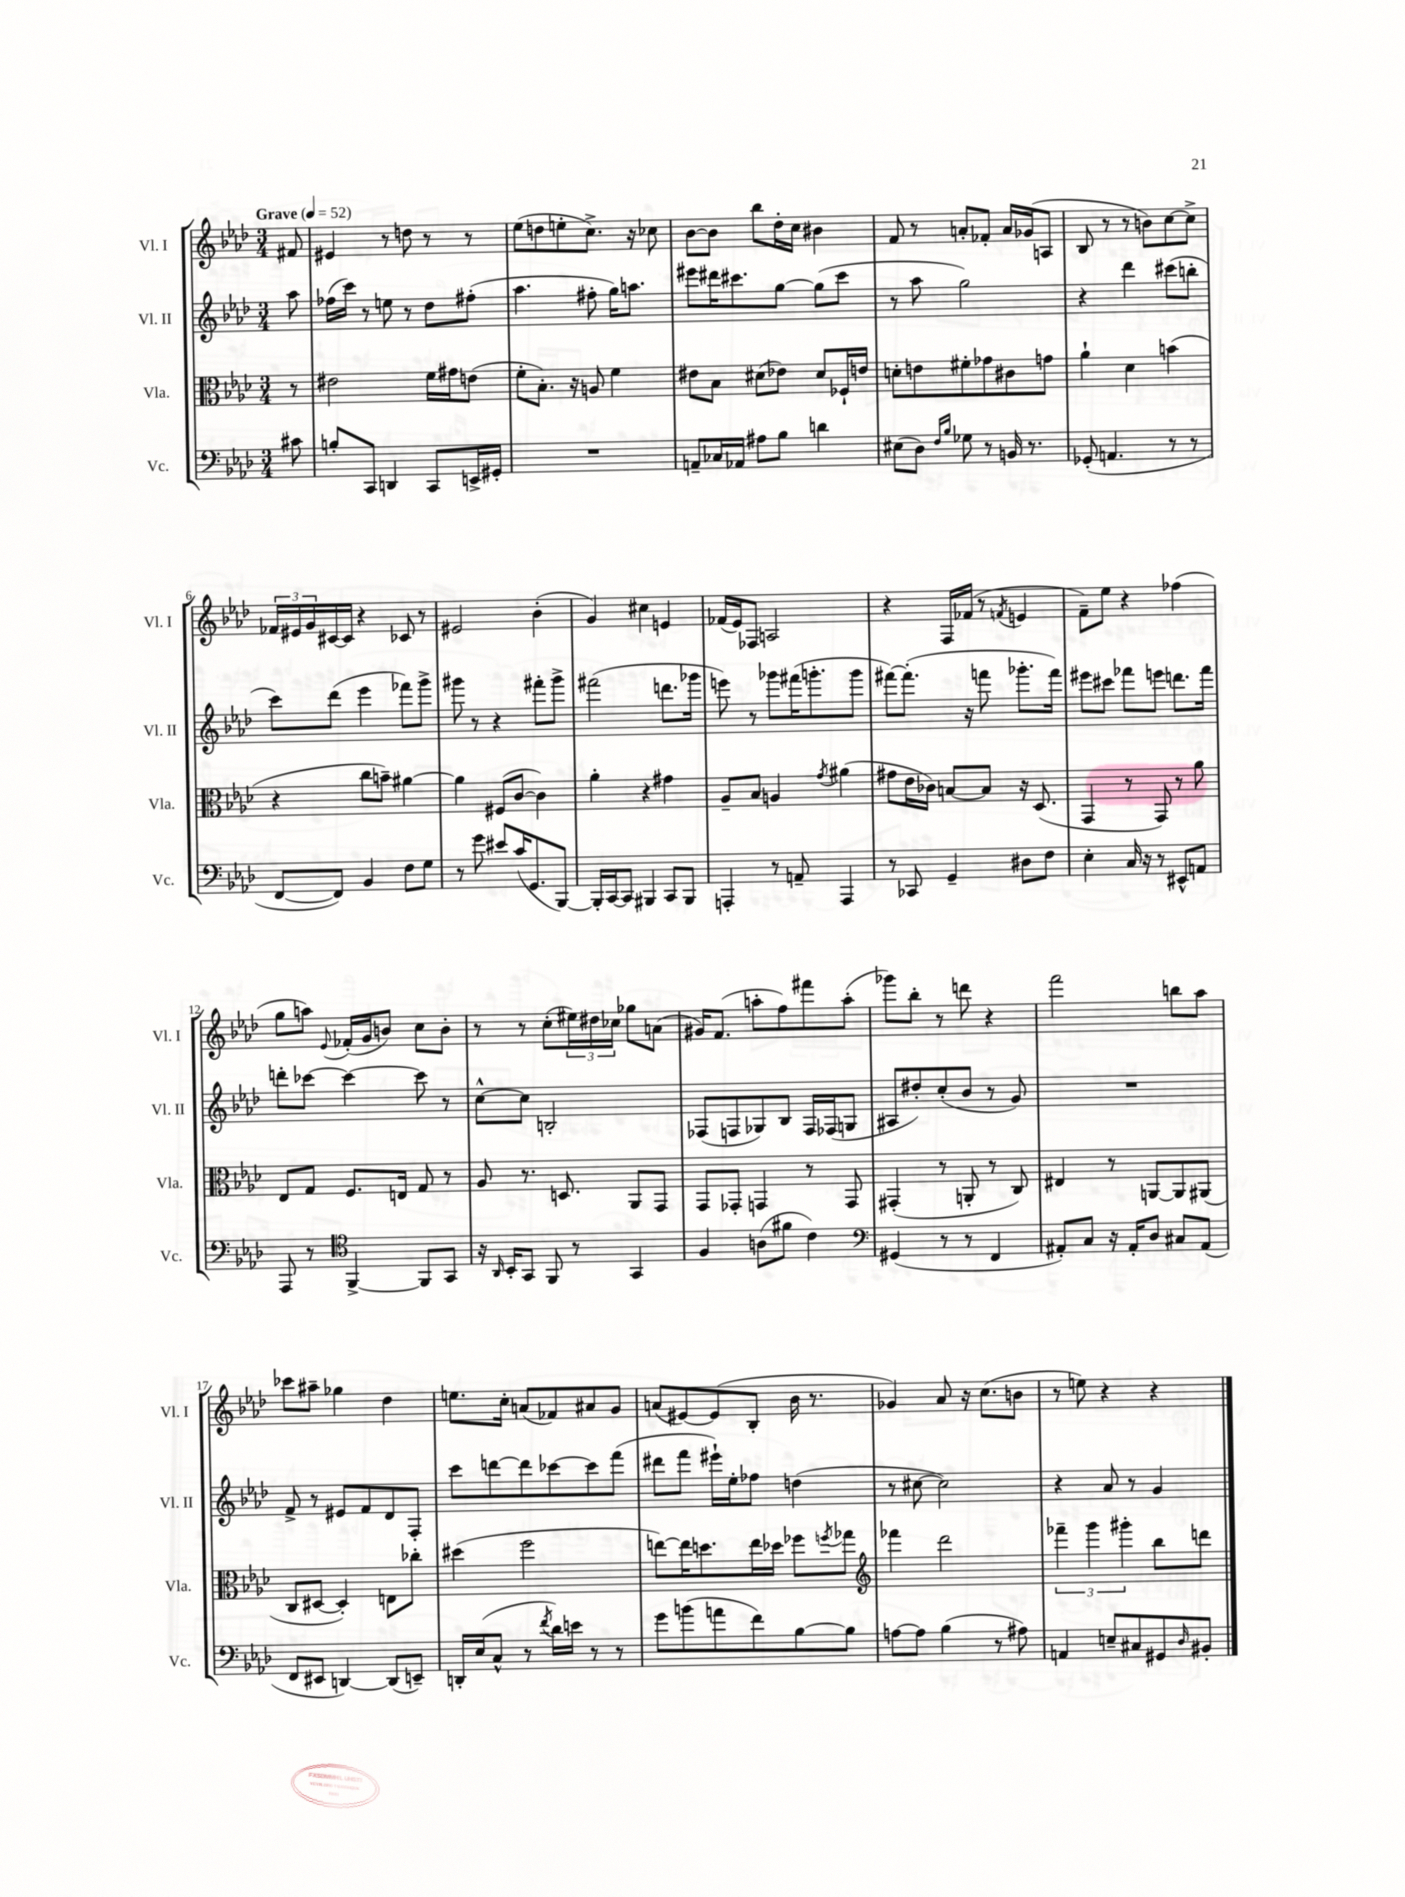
<<
\new StaffGroup <<
\new Staff = "s0" \with { instrumentName = "Vl. I" shortInstrumentName = "Vl. I" } {
    \clef treble \key aes \major \numericTimeSignature \time 3/4 \partial 8 \tempo "Grave" 4 = 52
    fis'8 |
    eis'4 r8 d''8 r8 r8 |
    ees''8( d''8 e''8-. c''8.->) r16 ces''8 |
    bes'8~ bes'8 bes''8 des''16-. c''16 bis'4 |
    f'8 r8 a'8-. fes'8-. a'16 ges'16( a8 |
    bes8 r8 r8 b'8) c''8~ c''8-> |
    \tuplet 3/2 { fes'16 eis'16 g'16 } cis'16~ cis'16 r4 ces'8 r8 |
    eis'2 bes'4-.( |
    g'4) cis''4 e'4 |
    fes'16( ees'16) fes8 a2 |
    r4 f16 fes'16( r8 \acciaccatura { f'8 } e'4 |
    f'8--) ees''8 r4 fes''4( |
    g''8 a''8) \appoggiatura { ees'8 } fes'16-.( g'16 b'8) c''8 b'8-. |
    r8 r8 c''8-.( \tuplet 3/2 { eis''16) dis''16 ces''16 } ges''8 a'8( |
    gis'16) f'8.( a''8-. f''8) fis'''8 a''8-.( |
    ges'''8) bes''8-. r8 d'''8 r4 |
    f'''2 b''8 aes''8 |
    ces'''8 ais''8-- ges''4 des''4 |
    e''8. c''16-. a'8( fes'8) ais'8 g'8 |
    a'8( eis'8~) eis'8( bes8-. bes'16 r8. |
    ges'4) aes'8 r16 c''8.( b'8 |
    r8 e''8) r4 r4 \bar "|." |
}
\new Staff = "s1" \with { instrumentName = "Vl. II" shortInstrumentName = "Vl. II" } {
    \clef treble \key aes \major \numericTimeSignature \time 3/4 \partial 8
    aes''8 |
    fes''16( c'''16) r8 e''8 r8 des''8 fis''8-.( |
    aes''4. fis''8-. g''16) a''8. |
    eis'''8 dis'''16 cis'''8. g''8~ g''8( cis'''8 |
    r8 aes''8 g''2) |
    r4 des'''4 cis'''8( b''8-. |
    c'''8) des'''8( ees'''4 fes'''8) g'''8-> |
    gis'''8 r8 r4 fis'''8-. gis'''8-> |
    fis'''2( d'''8. ges'''16 |
    e'''8) r8 ges'''8 fis'''16( g'''8.-. g'''8 |
    fis'''8~) fis'''8.-.( r16 f'''8 ges'''8.-. f'''16) |
    eis'''8 cis'''8 fes'''8 e'''8 d'''8. fes'''16 |
    d'''8-. ces'''8~ ces'''4~ ces'''8 r8 |
    c''8~-^ c''8 b2-. |
    fes8( f8 ges8) bes8 f16 fes16( g8 |
    ais8 dis''8-.) c''8-.( bes'8 r8 g'8) |
    R2. |
    f'8-> r8 eis'8 f'8 des'8 f8-. |
    c'''8 d'''8~ d'''8 ces'''8~ ces'''8 f'''8( |
    dis'''8 f'''8 eis'''16-!) ees''16-. fes''8 d''4( |
    r8 cis''8~ cis''2) |
    r4 aes'8 r8 g'4 \bar "|." |
}
\new Staff = "s2" \with { instrumentName = "Vla." shortInstrumentName = "Vla." } {
    \clef alto \key aes \major \numericTimeSignature \time 3/4 \partial 8
    r8 |
    eis'2 f'16 gis'16 e'8( |
    f'8-. bes8.-.) r16 a8 f'4 |
    eis'8 bes8 dis'8( ees'8) dis'8 fes16-! e'16 |
    d'8-. e'8 fis'8-. ges'8 cis'8 g'8 |
    aes'4-! des'4 b'4( |
    r4 c''8 b'8--) ais'4~ |
    ais'4 fis8( c'8~ c'4) |
    aes'4-. r4 gis'4 |
    aes8-- bes8 a4 \acciaccatura { g'8 } ais'4( |
    gis'8 ees'16 ces'16) b8~ b8 r16 des8.( |
    g,4 r8 g,8) r8 aes'8 |
    ees8 g8 f8. e16 g8 r8 |
    aes8 r8. d8. aes,8 g,8 |
    g,8 ges,8-. g,4 r8 g,8 |
    gis,4-.( r8 a,8-. r8 c8) |
    eis4 r8 a,8~ a,8 ais,8( |
    c8 dis8~ dis4-.) e8 ces''8-. |
    dis''4( f''2 |
    e''8~) e''16 d''8. e''16 des''16 fes''8 \acciaccatura { f''8 } ges''8 |
    \clef treble fes'''4 des'''2 |
    \tuplet 3/2 { fes'''4-- g'''4 gis'''4-. } bes''8 d'''8 \bar "|." |
}
\new Staff = "s3" \with { instrumentName = "Vc." shortInstrumentName = "Vc." } {
    \clef bass \key aes \major \numericTimeSignature \time 3/4 \partial 8
    cis'8 |
    b8-. c,8 d,4 c,8 e,16-> gis,16-. |
    R2. |
    a,8-- ces16 aes,16 ais8 bes8 d'4 |
    eis8( des8) \grace { f16 bes16 } ges8 r8 b,16 r8. |
    ges,8-.( a,4. r8 r8 |
    f,8~ f,8) bes,4 f8 g8 |
    r8 g'8 eis'8 c'16( g,8. bes,,8~) |
    bes,,16-. c,16~ c,8 bis,,4 c,8 bis,,8 |
    a,,4-. r8 a,8-- a,,4 |
    r8 ces,8 g,4-- dis8 f8 |
    ees4-. c16 r16 r8 eis,8-^ a,8 |
    aes,,8 r8 \clef tenor f,4~-> f,8 g,8 |
    r16 \grace { aes,16 } bes,16-. g,8 f,8 r8 g,4 |
    f4 a8( fis'8 c'4) |
    \clef bass gis,4( r8 r8 f,4 |
    ais,8-.) c8 r16 ais,16-. des8 cis8 ais,8( |
    f,8 eis,8 d,4~) d,8( e,8--) |
    d,16-. ees16( c8-^ r8 \acciaccatura { f'8 } des'16) e'16 r8 r8 |
    g'8 b'8( a'8 f'8) bes8~ bes8 |
    a8~ a8 bes4( r8 ais8) |
    a,4 e8-- cis8 gis,8 \grace { des16 } bis,8-. \bar "|." |
}
>>
>>
